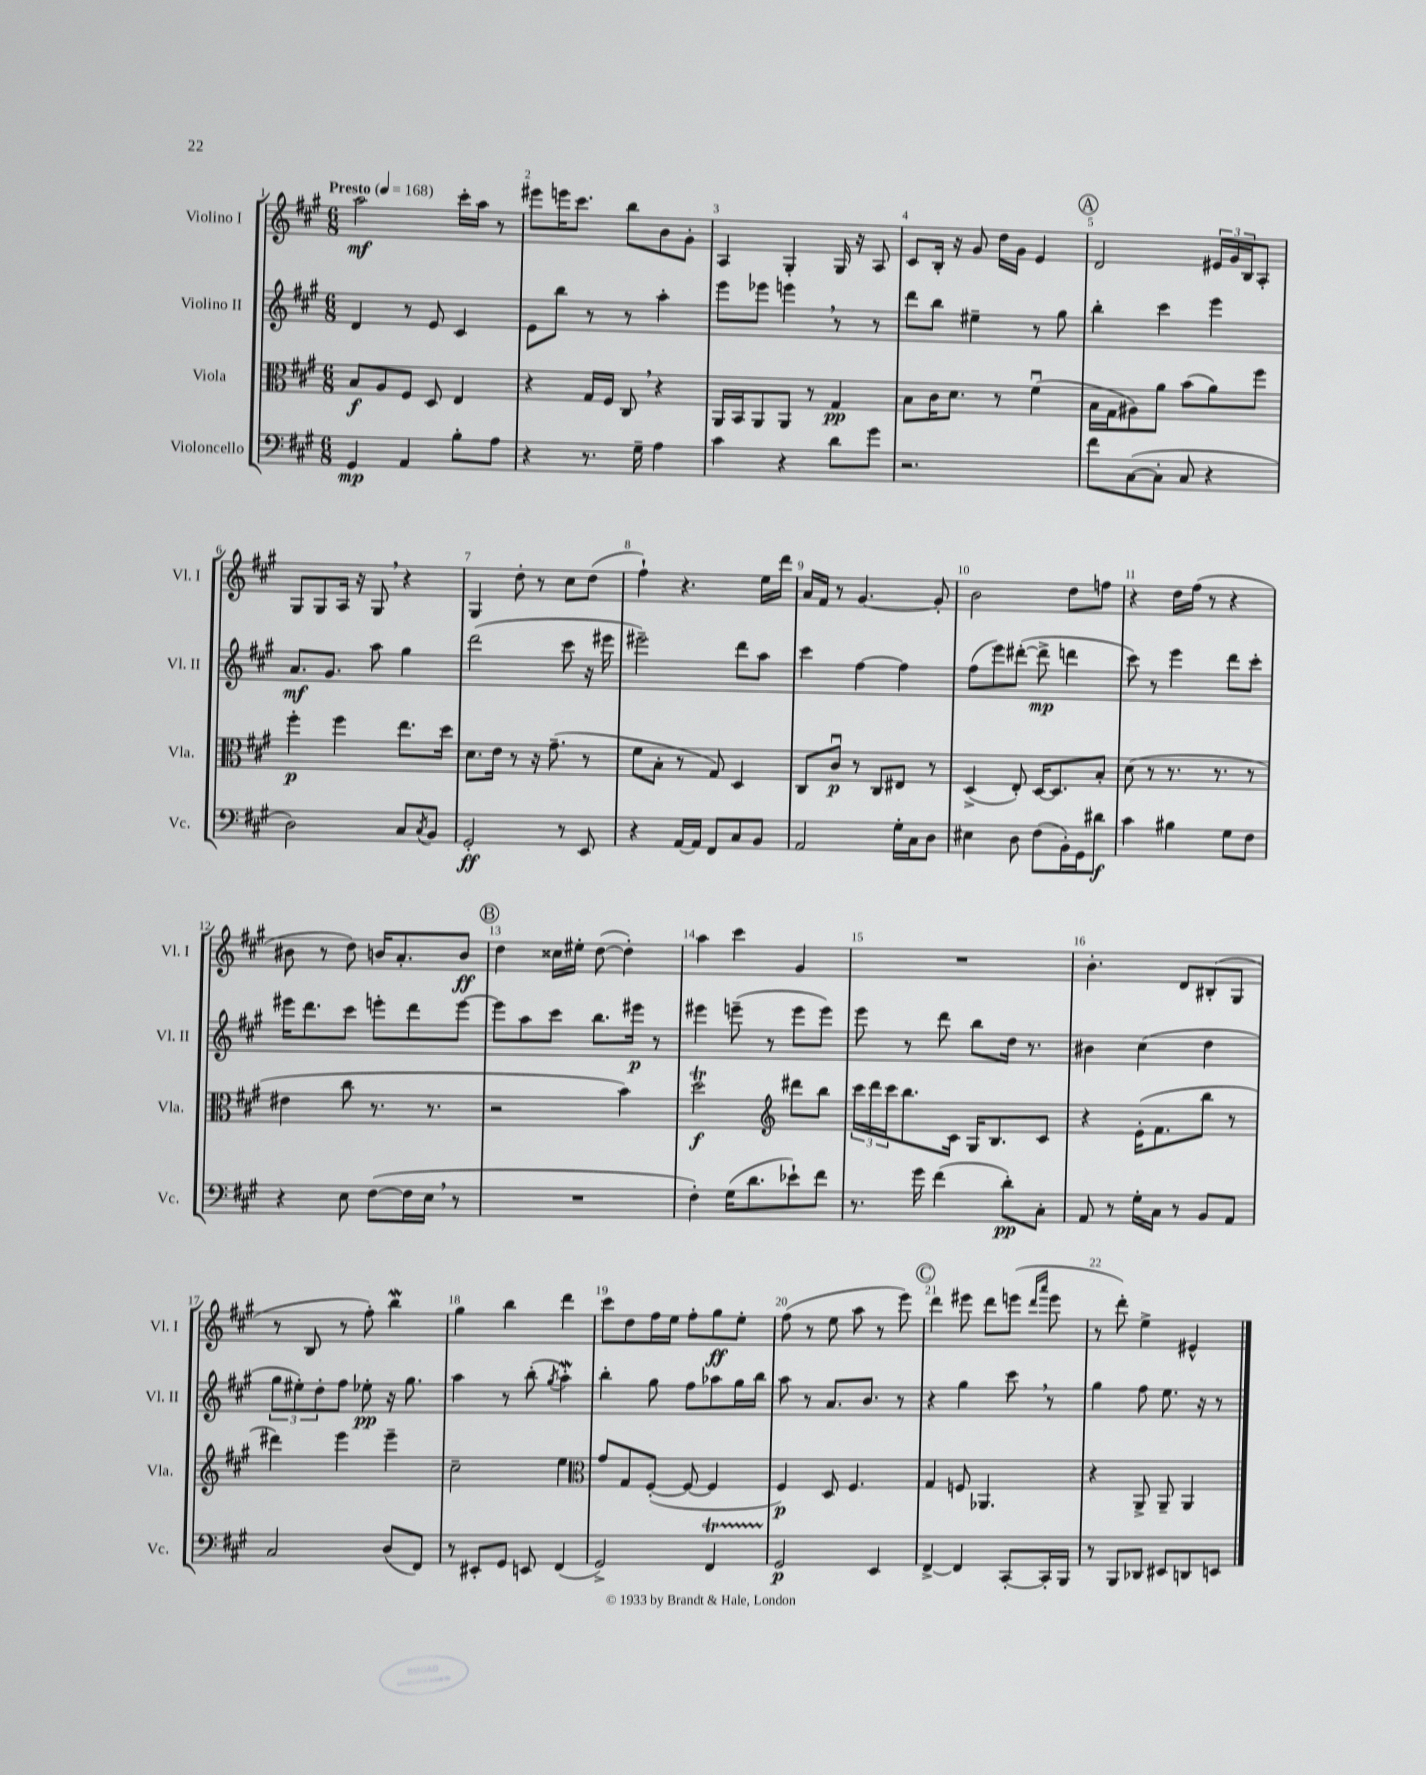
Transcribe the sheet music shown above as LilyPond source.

<<
\new StaffGroup <<
\new Staff = "s0" \with { instrumentName = "Violino I" shortInstrumentName = "Vl. I" } {
    \clef treble \key a \major \numericTimeSignature \time 6/8 \tempo "Presto" 4 = 168
    a''2\mf cis'''16-. a''16 r8 |
    eis'''8 e'''16 cis'''8. b''8 b'8 gis'8-. |
    a4 gis4-. gis16 r16 a8 |
    cis'8 b16-. r16 gis'8 d''16 gis'16 e'4 |
    \mark \markup { \circle "A" } d'2 \tuplet 3/2 { eis'16 gis'16 b16 } a8-. |
    gis8 gis8 a16 r16 gis8 \breathe r4 |
    gis4 d''8-. r8 cis''8 d''8( |
    fis''4-!) r4. e''16 d'''16 |
    a'16 fis'16 r8 gis'4.~ gis'8-. |
    b'2 d''8 f''8 |
    r4 d''16 fis''16( r8 r4 |
    bis'8 r8 d''8) b'16 a'8.-. b'8\ff |
    \mark \markup { \circle "B" } d''4 cisis''16 eis''16-. d''8~( d''4-.) |
    a''4 cis'''4 gis'4 |
    R2. |
    b'4.-. d'8 bis8-.( gis8 |
    r8 b8 r8 fis''8-.) b''4\mordent |
    gis''4 b''4 d'''4 |
    cis'''8 d''8 fis''16 e''16 fis''8-. gis''8\ff e''8-. |
    fis''8( r8 e''8 a''8 r8 e'''8) |
    \mark \markup { \circle "C" } d'''4 eis'''8 d'''8 e'''8( \grace { d'''16 a'''16 } e'''8 |
    r8 d'''8-.) e''4-> eis'4-^ \bar "|." |
}
\new Staff = "s1" \with { instrumentName = "Violino II" shortInstrumentName = "Vl. II" } {
    \clef treble \key a \major \numericTimeSignature \time 6/8
    d'4 r8 e'8 cis'4 |
    e'8 b''8 r8 r8 a''4-. |
    e'''8 ees'''8 e'''4 \breathe r8 r8 |
    d'''8 b''8 eis''4-- r8 gis''8 |
    \mark \markup { \circle "A" } b''4-. cis'''4 e'''4 |
    a'8.\mf gis'8. a''8 gis''4 |
    d'''2( cis'''8 r16 eis'''16 |
    eis'''2--) d'''8 a''8 |
    cis'''4 fis''4~ fis''4 |
    fis''8( e'''8) dis'''8~-.( dis'''8->\mp d'''4 |
    cis'''8) r8 e'''4 d'''8 cis'''8-. |
    eis'''16 d'''8. cis'''8 e'''8-. d'''8 e'''8~ |
    \mark \markup { \circle "B" } e'''8 a''8 cis'''8 b''8. eis'''16\p r8 |
    eis'''4 e'''8--( r8 e'''8 e'''8) |
    e'''8 r8 d'''8 b''8 d''16 r8. |
    bis'4 cis''4( d''4 |
    \tuplet 3/2 { gis''8 eis''8-.) d''8-. } fis''8 ees''8-.\pp r16 gis''8. |
    a''4 r8 b''8-.( \acciaccatura { gis''8 } a''4-.\mordent) |
    b''4-. gis''8 fis''8 aes''8 gis''16 b''16 |
    a''8 r8 a'8. b'8. r8 |
    \mark \markup { \circle "C" } r4 gis''4 cis'''8 \breathe r8 |
    gis''4 fis''8 e''8. r16 r8 \bar "|." |
}
\new Staff = "s2" \with { instrumentName = "Viola" shortInstrumentName = "Vla." } {
    \clef alto \key a \major \numericTimeSignature \time 6/8
    b8\f a8 fis8 d8 e4 |
    r4 gis16 fis16 cis8 \breathe r4 |
    a,16 b,16 a,8 a,8 r8 gis4\pp |
    b8 cis'16 d'8. r8 fis'4\downbow( |
    \mark \markup { \circle "A" } b16 gis16 ais8) a'8 b'8( a'8) fis''8 |
    fis''4-.\p fis''4 e''8. d''16 |
    d'8. e'16 r8 r16 gis'8.--( r8 |
    fis'8 b8-. r8 gis8) d4 |
    cis8 cis'8\downbow\p r8 cis8 eis8 r8 |
    d4->( e8-.) d16~ d8. b8-. |
    d'8( r8 r8. r8. r8 |
    eis'4 cis''8 r8. r8. |
    \mark \markup { \circle "B" } r2 b'4) |
    d''2\trill\f \clef treble dis'''8 b''8 |
    \tuplet 3/2 { cis'''16 d'''16 cis'''16 } b''8. cis'16 gis16 b8. cis'8 |
    r4 e'16-.( fis'8. b''8 r8 |
    dis'''4) e'''4 e'''4-- |
    cis''2-- e''4 |
    \clef alto gis'8 gis8 fis8~-.( fis8~ fis4 |
    fis4\p) d8 fis4. |
    \mark \markup { \circle "C" } gis4 f8 aes,4. |
    r4 a,8-> a,8-- a,4 \bar "|." |
}
\new Staff = "s3" \with { instrumentName = "Violoncello" shortInstrumentName = "Vc." } {
    \clef bass \key a \major \numericTimeSignature \time 6/8
    gis,4\mp a,4 b8-. a8 |
    r4 r8. gis16-- a4 |
    cis'4 r4 d'8 gis'8 |
    r2. |
    \mark \markup { \circle "A" } fis'8 cis8~( cis8-. cis8 r4 |
    d2) cis8 \acciaccatura { cis8 } b,8 |
    gis,2-.\ff r8 e,8 |
    r4 a,16~ a,16 fis,8 cis8 b,8 |
    a,2 gis16-. cis16 d8 |
    eis4 d8 fis8( b,16-.) gis,16 dis'8\f |
    cis'4 bis4 gis8 fis8 |
    r4 e8 fis8~( fis16 e16 \breathe r8 |
    \mark \markup { \circle "B" } R2. |
    fis4-.) gis16( d'8. ees'8-!) fis'8 |
    r8. gis'16 fis'4( d'8-.\pp) cis8-. |
    a,8 r8 gis16-. cis16 r8 b,8 a,8 |
    cis2 d8( fis,8) |
    r8 eis,8-. gis,8 e,8 fis,4( |
    gis,2->) fis,4\startTrillSpan |
    gis,2\stopTrillSpan\p e,4 |
    \mark \markup { \circle "C" } fis,4~-> fis,4 cis,8~-. cis,16-. b,,16 |
    r8 b,,8 des,8 eis,8 d,8 e,8 \bar "|." |
}
>>
>>
\layout { \context { \Score \override BarNumber.break-visibility = ##(#f #t #t) barNumberVisibility = #all-bar-numbers-visible } }
